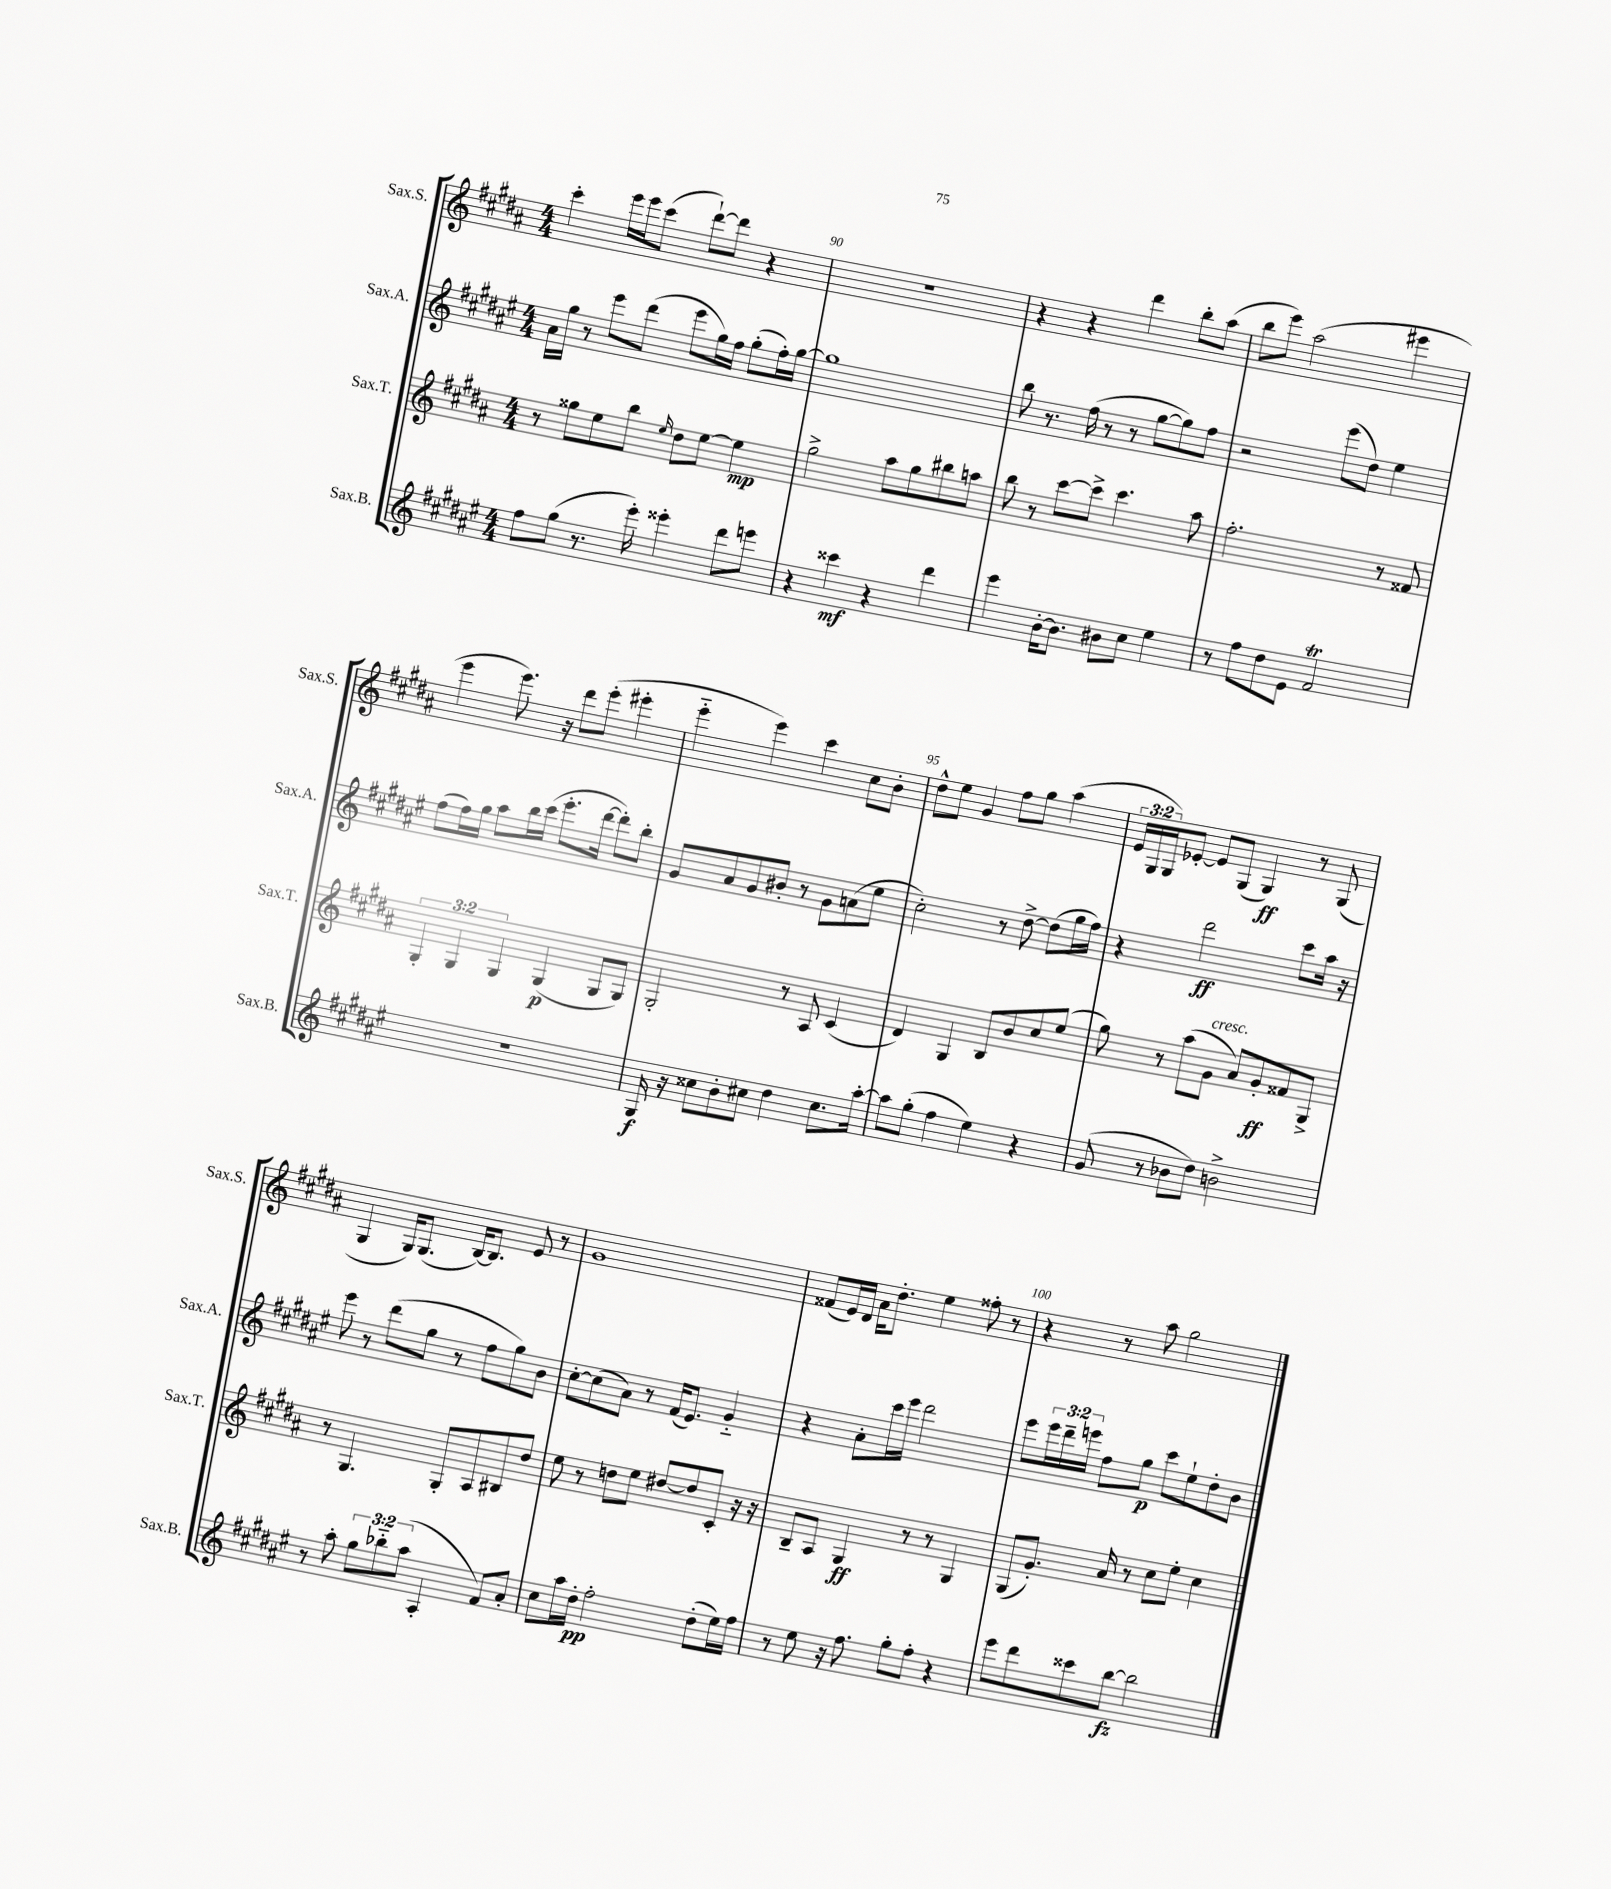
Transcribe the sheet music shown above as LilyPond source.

<<
\new StaffGroup <<
\new Staff = "s0" \with { instrumentName = "Sax.S." shortInstrumentName = "Sax.S." } {
    \clef treble \key b \major \numericTimeSignature \time 4/4 \override Staff.TupletNumber.text = #tuplet-number::calc-fraction-text
    cis'''4-. e'''16 e'''16 cis'''8( dis'''8~-!) dis'''8 r4 |
    R1 |
    r4 r4 dis'''4 b''8-. ais''8( |
    b''8 e'''8) ais''2( eis'''4 |
    e'''4 e'''8.) r16 dis'''8 e'''8-.( eis'''4-. |
    e'''4-_ e'''4) cis'''4 cis''8 b'8-. |
    dis''8-^ e''8 gis'4 fis''8 gis''8 ais''4( |
    \tuplet 3/2 { e'16 gis16 gis16) } ees'8~-. ees'8 gis8( gis4\ff) r8 gis8( |
    gis4 gis16) gis8.( b16~) b8. e'8 r8 |
    gis'1 |
    fisis'8( e'16) dis'16 ais'16 dis''8.-. e''4 fisis''8-. r8 |
    r4 r8 ais''8 gis''2 \bar "|." |
}
\new Staff = "s1" \with { instrumentName = "Sax.A." shortInstrumentName = "Sax.A." } {
    \clef treble \key fis \major \numericTimeSignature \time 4/4 \override Staff.TupletNumber.text = #tuplet-number::calc-fraction-text
    ais'16 gis''16 r8 eis'''8 dis'''8( eis'''8 gis''16) fis''16 gis''8-.( fis''16-.) gis''16~ |
    gis''1 |
    b''8 r8. fis''16( r8 r8 gis''8~ gis''8) fis''8 |
    r2 eis'''8( dis''8) eis''4 |
    fis''8( fis''16) gis''16 ais''8 b''16 cis'''16( eis'''8.-. dis'''16~ dis'''8-.) b''8-. |
    gis'8 ais'8 gis'8 bis'8-. r8 gis'8 a'8( eis''8 |
    cis''2-.) r8 dis''8~-> dis''8( gis''16 fis''16) |
    r4 dis'''2\ff cis'''8 ais''16 r16 |
    eis'''8 r8 dis'''8( gis''8 r8 fis''8 gis''8) b'8 |
    cis''8~-. cis''8( ais'8) r8 fis'16( eis'8.) gis'4-_ |
    r4 ais'8-. cis'''16 eis'''16 dis'''2 |
    eis'''8 \tuplet 3/2 { eis'''16 dis'''16-- e'''16 } fis''8 gis''8\p cis'''8 eis''8-! dis''8-. b'8 \bar "|." |
}
\new Staff = "s2" \with { instrumentName = "Sax.T." shortInstrumentName = "Sax.T." } {
    \clef treble \key b \major \numericTimeSignature \time 4/4 \override Staff.TupletNumber.text = #tuplet-number::calc-fraction-text
    r8 gisis''8 e''8 b''8 \grace { e''16 } dis''8 e''8~ e''4\mp |
    gis''2-> ais''8 gis''8 bis''8 a''8 |
    b''8 r8 cis'''8~ cis'''8-> cis'''4. ais''8 |
    fis''2.-. r8 fisis'8 |
    \tuplet 3/2 { gis4-. gis4 gis4 } gis4\p( gis8 gis8) |
    gis2-. r8 ais8 cis'4( |
    dis'4) gis4 b8 b'8 cis''8 e''8( |
    gis''8) r8 ais''8( gis'8^\markup { \italic "cresc." } ais'8) gis'8-.\ff fisis'8 gis8-> |
    r8 gis4. gis8-. ais8 bis8 dis''8 |
    e''8 r8 d''8 e''8 dis''8~ dis''8 cis'8-. r16 r16 |
    b8-- ais8 gis4\ff r8 r8 gis4 |
    gis8( gis'8.-.) ais'16 r8 cis''8 e''8-. cis''4 \bar "|." |
}
\new Staff = "s3" \with { instrumentName = "Sax.B." shortInstrumentName = "Sax.B." } {
    \clef treble \key fis \major \numericTimeSignature \time 4/4 \override Staff.TupletNumber.text = #tuplet-number::calc-fraction-text
    fis''8 gis''8( r8. eis'''16-.) eisis'''4-. dis'''8 e'''8 |
    r4 cisis'''4\mf r4 dis'''4 |
    eis'''4 b'16~-. b'8. bis'8 cis''8 eis''4 |
    r8 fis''8 dis''8 eis'8 fis'2\trill |
    R1 |
    gis16\f r16 cisis''8 b'8-. cis''8 dis''4 cis''8. ais''16~-. |
    ais''8 gis''8-.( fis''4 eis''4) r4 |
    gis'8( r8 bes'8 dis''8) b'2-> |
    r8 ais''8-. \tuplet 3/2 { gis''8 bes''8-_ ais''8( } ais4-. fis'8) ais'8-. |
    cis''8 ais''16 dis''16-.\pp fis''2-. dis''8-.( eis''16) fis''16 |
    r8 eis''8 r16 fis''8. gis''8-. fis''8-. r4 |
    eis'''8 dis'''8 cisis'''8 b''8~\fz b''2 \bar "|." |
}
>>
>>
\layout { \context { \Score currentBarNumber = #89 \override BarNumber.break-visibility = ##(#f #t #t) barNumberVisibility = #(every-nth-bar-number-visible 5) } }
